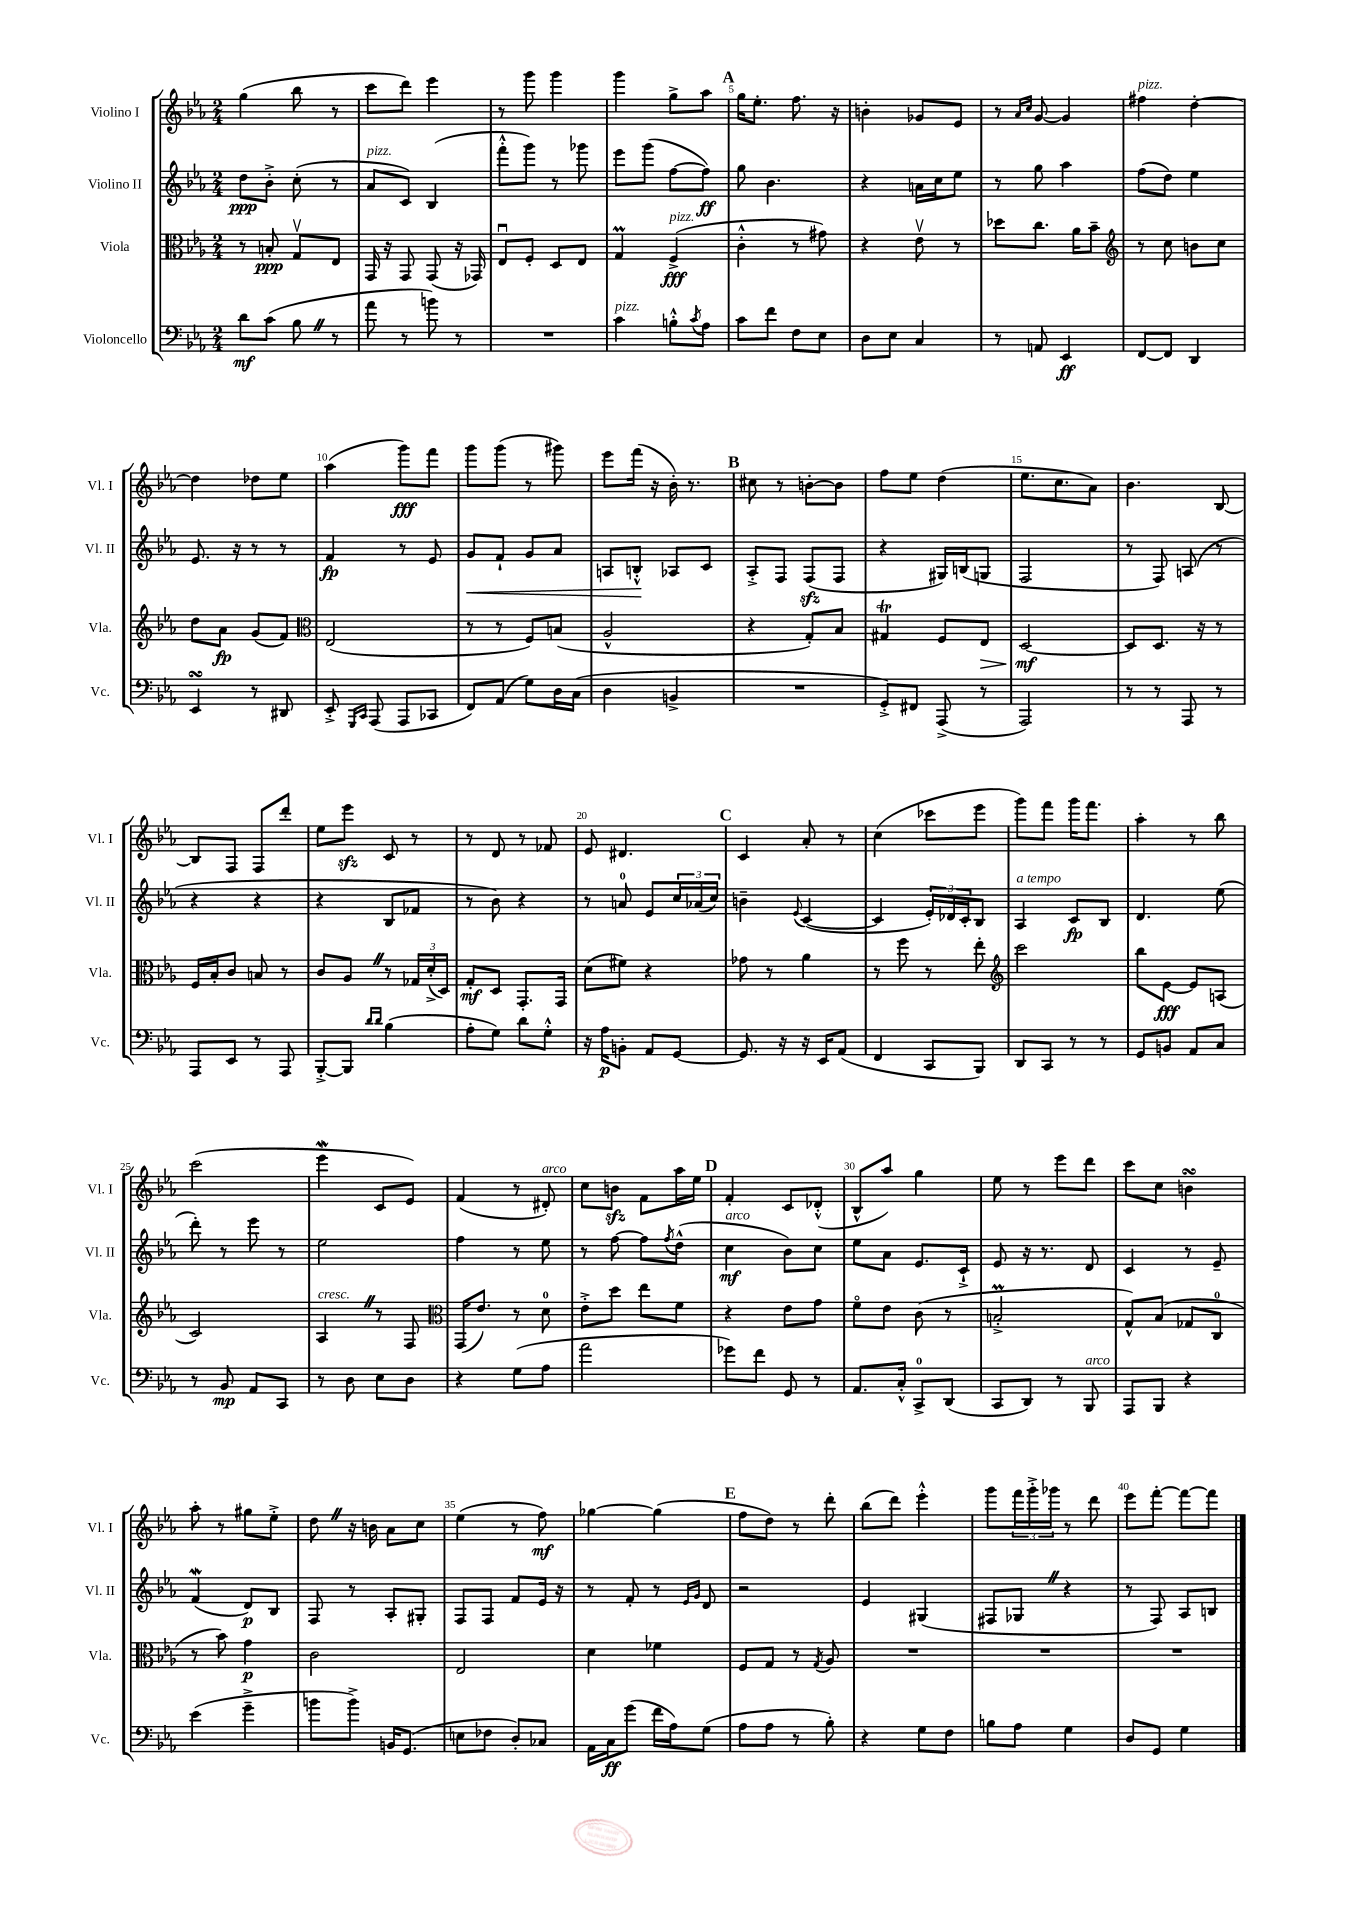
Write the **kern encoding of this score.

**kern	**kern	**kern	**kern
*staff4	*staff3	*staff2	*staff1
*clefF4	*clefC3	*clefG2	*clefG2
*k[b-e-a-]	*k[b-e-a-]	*k[b-e-a-]	*k[b-e-a-]
*M2/4	*M2/4	*M2/4	*M2/4
8d	8r	8dd	(4gg
(8c	8B'	8b-'^	.
8B-	8Gv	(8cc'	8bb-
8r	8E-	8r	8r
=	=	=	=
8a-	16GG	8a-	8ccc
.	16r	.	.
8r	8GG	8c)	8ddd)
8b)	(8GG	(4B-	4eee-
8r	16r	.	.
.	16GG-)	.	.
=	=	=	=
2r	8E-u	8fff'^^	8r
.	8F'	8ggg)	8ggg
.	8D	8r	4ggg
.	8E-	8ggg-	.
=	=	=	=
4c	4G	8eee-	4ggg
.	.	(8ggg	.
8B'^^	(4F^	[8ff	8gg^
8qc	.	.	.
8A-	.	8ff])	8aa-
=	=	=	=
8c	4c'^^	8gg	16gg
.	.	.	8.ee-'
8f	.	4.b-	.
8F	8r	.	8.ff
8E-	8g#)	.	.
.	.	.	16r
=	=	=	=
8D	4r	4r	4b'
8E-	.	.	.
4C	8e-v	16a	8g-
.	.	16cc	.
.	8r	8ee-	8e-
=	=	=	=
8r	8dd-	8r	8r
.	.	.	16qqa-
.	.	.	16qqcc
8AA	8.cc	8gg	[8g
4EE-	.	4aa-	4g]
.	16a-	.	.
.	8b-~	.	.
=	=	=	=
*	*clefG2	*	*
[8FF	8r	(8ff	4ff#
8FF]	8cc	8dd)	.
4DD	8b	4ee-	[4dd'
.	8cc	.	.
=	=	=	=
4EE-	8dd	8.e-	4dd]
.	8a-	.	.
.	.	16r	.
8r	(8g	8r	8dd-
8DD#	8f)	8r	8ee-
=	=	=	=
*	*clefC3	*	*
8EE-'^	(2E-	4f	(4aa-
16qqGGG	.	.	.
16qqCC	.	.	.
(8AAA-	.	.	.
8AAA-	.	8r	8ggg)
8CC-	.	8e-	8fff
=	=	=	=
8FF)	8r	8g	8ggg
(8AA-	8r	8f`	(8ggg
8G)	8F)	8g	8r
16D	(8B	8a-	8ggg#)
(16C	.	.	.
=	=	=	=
4D	2A-^^	8A	8eee-
.	.	8B'^^	(16fff
.	.	.	16r
4BB^	.	8A-	16b-')
.	.	.	8.r
.	.	8c	.
=	=	=	=
2r	4r	8A-'^	8cc#
.	.	8F	8r
.	8G')	(8F	[8b'
.	8B-	8F	8b]
=	=	=	=
8GG'^)	4G#	4r	8ff
8FF#	.	.	8ee-
(8AAA-^	8F	16G#)	(4dd
.	.	(16B	.
8r	8E-	8G	.
=	=	=	=
2AAA-)	[2D	2F	8.ee-
.	.	.	8.cc
.	.	.	8a-)
=	=	=	=
8r	8D]	8r	4.b-
8r	8.D	8F)	.
8AAA-	.	(8A	.
.	16r	.	.
8r	8r	8r	[8B-
=	=	=	=
8AAA-	16F	4r	8B-]
.	16B-'	.	.
8EE-	8c	.	8F
8r	8B	4r	8F
8AAA-	8r	.	8ddd'
=	=	=	=
[8BBB-'^	8c	4r	8ee-
8BBB-]	8A-	.	8eee-
16qqd	.	.	.
16qqd	.	.	.
(4B-	8r	8B-	8c
.	24G-	8f-	8r
.	(24d'^	.	.
.	24D)	.	.
=	=	=	=
8A-'	8G'	8r	8r
8G)	8D	8b-)	8d
8d	8.GG'	4r	8r
8G'^^	.	.	8f-
.	16GG	.	.
=	=	=	=
16r	(8d	8r	8e-
16A-	.	.	.
8BB'	8f#)	8a	4.d#
8AA-	4r	8e-	.
[8GG	.	24cc	.
.	.	(24a-	.
.	.	24cc)	.
=	=	=	=
8.GG]	8g-	4b~	4c
.	8r	.	.
16r	.	.	.
.	.	8qqe-	.
16r	4a-	([4c	8a-'
16EE-	.	.	.
(8AA-	.	.	8r
=	=	=	=
4FF	8r	4c]	(4cc
.	8ff	.	.
8CC	8r	24e-')	8ccc-
.	.	24d-	.
.	.	24c'	.
8BBB-)	8ee-'	8B-	8eee-
=	=	=	=
*	*clefG2	*	*
8DD	2ccc	4A-	8ggg)
8CC	.	.	8fff
8r	.	8c	16ggg
.	.	.	8.fff
8r	.	8B-	.
=	=	=	=
8GG	8bb-	4.d	4aa-'
8BB	[8e-	.	.
8AA-	8e-]	.	8r
8C	(8A	(8ee-	8bb-
=	=	=	=
8r	2c)	8ddd')	(2ccc
8BB-	.	8r	.
8AA-	.	8eee-	.
8CC	.	8r	.
=	=	=	=
8r	4A-	2ee-	4eee-
8D	.	.	.
8E-	8r	.	8c
8D	8F	.	8e-)
=	=	=	=
*	*clefC3	*	*
4r	(16GG	4ff	(4f
.	8.e-)	.	.
(8G	8r	8r	8r
8A-	8d	8ee-	8d#')
=	=	=	=
2a-	8e-'^	8r	8cc
.	8dd	[8ff	8b
.	8ee-	8ff]	8f
.	.	8qff	.
.	8f	(8dd^^	16aa-
.	.	.	16ee-
=	=	=	=
8g-)	4r	4cc	4f'
8f	.	.	.
8GG	8e-	8b-)	8c
8r	8g	8cc	(8d-'^^
=	=	=	=
8.AA-	8fo	8ee-	8B-^^
.	8e-	8a-	8aa-)
16C'^^	.	.	.
8CC^	(8c	8.e-	4gg
(8DD	8r	.	.
.	.	16c`^	.
=	=	=	=
8CC	2B'^	8e-	8ee-
8DD)	.	16r	8r
.	.	8.r	.
8r	.	.	8eee-
8BBB-	.	8d	8ddd
=	=	=	=
8AAA-	8G^^)	4c	8ccc
8BBB-	(8B-	.	8cc
4r	8G-	8r	4b
.	8C	8e-~	.
=	=	=	=
(4e-	8r	(4f	8aa-'
.	8b-)	.	8r
4g~^	4g	8d)	8gg#
.	.	8B-	8ee-'^
=	=	=	=
8b	2c	8F	8dd
8b^)	.	8r	16r
.	.	.	16b
16BB	.	8A-'	8a-
(8.GG	.	.	.
.	.	8G#'	8cc
=	=	=	=
8E	2E-	8F	(4ee-
8F-	.	8F	.
8D')	.	8f	8r
8C-	.	16e-	8ff)
.	.	16r	.
=	=	=	=
16AA-	4d	8r	[4gg-
16C	.	.	.
(8g	.	8f'	.
16f	4f-	8r	(4gg-]
16A-)	.	.	.
.	.	16qqe-	.
.	.	16qqg	.
(8G	.	8d	.
=	=	=	=
8A-	8F	2r	8ff
8A-	8G	.	8dd)
8r	8r	.	8r
.	8qG	.	.
8B-')	8A-	.	8ddd'
=	=	=	=
4r	2r	4e-	(8bb-
.	.	.	8ddd)
8G	.	(4G#	4eee-'^^
8F	.	.	.
=	=	=	=
8B	2r	8F#	8ggg
8A-	.	8G-	24fff
.	.	.	24ggg'^
.	.	.	24ggg-
4G	.	4r	8r
.	.	.	8ddd
=	=	=	=
8D	2r	8r	8eee-
8GG	.	8F)	[8fff'
4G	.	8A-	8fff_
.	.	8B	8fff]
==	==	==	==
*-	*-	*-	*-
